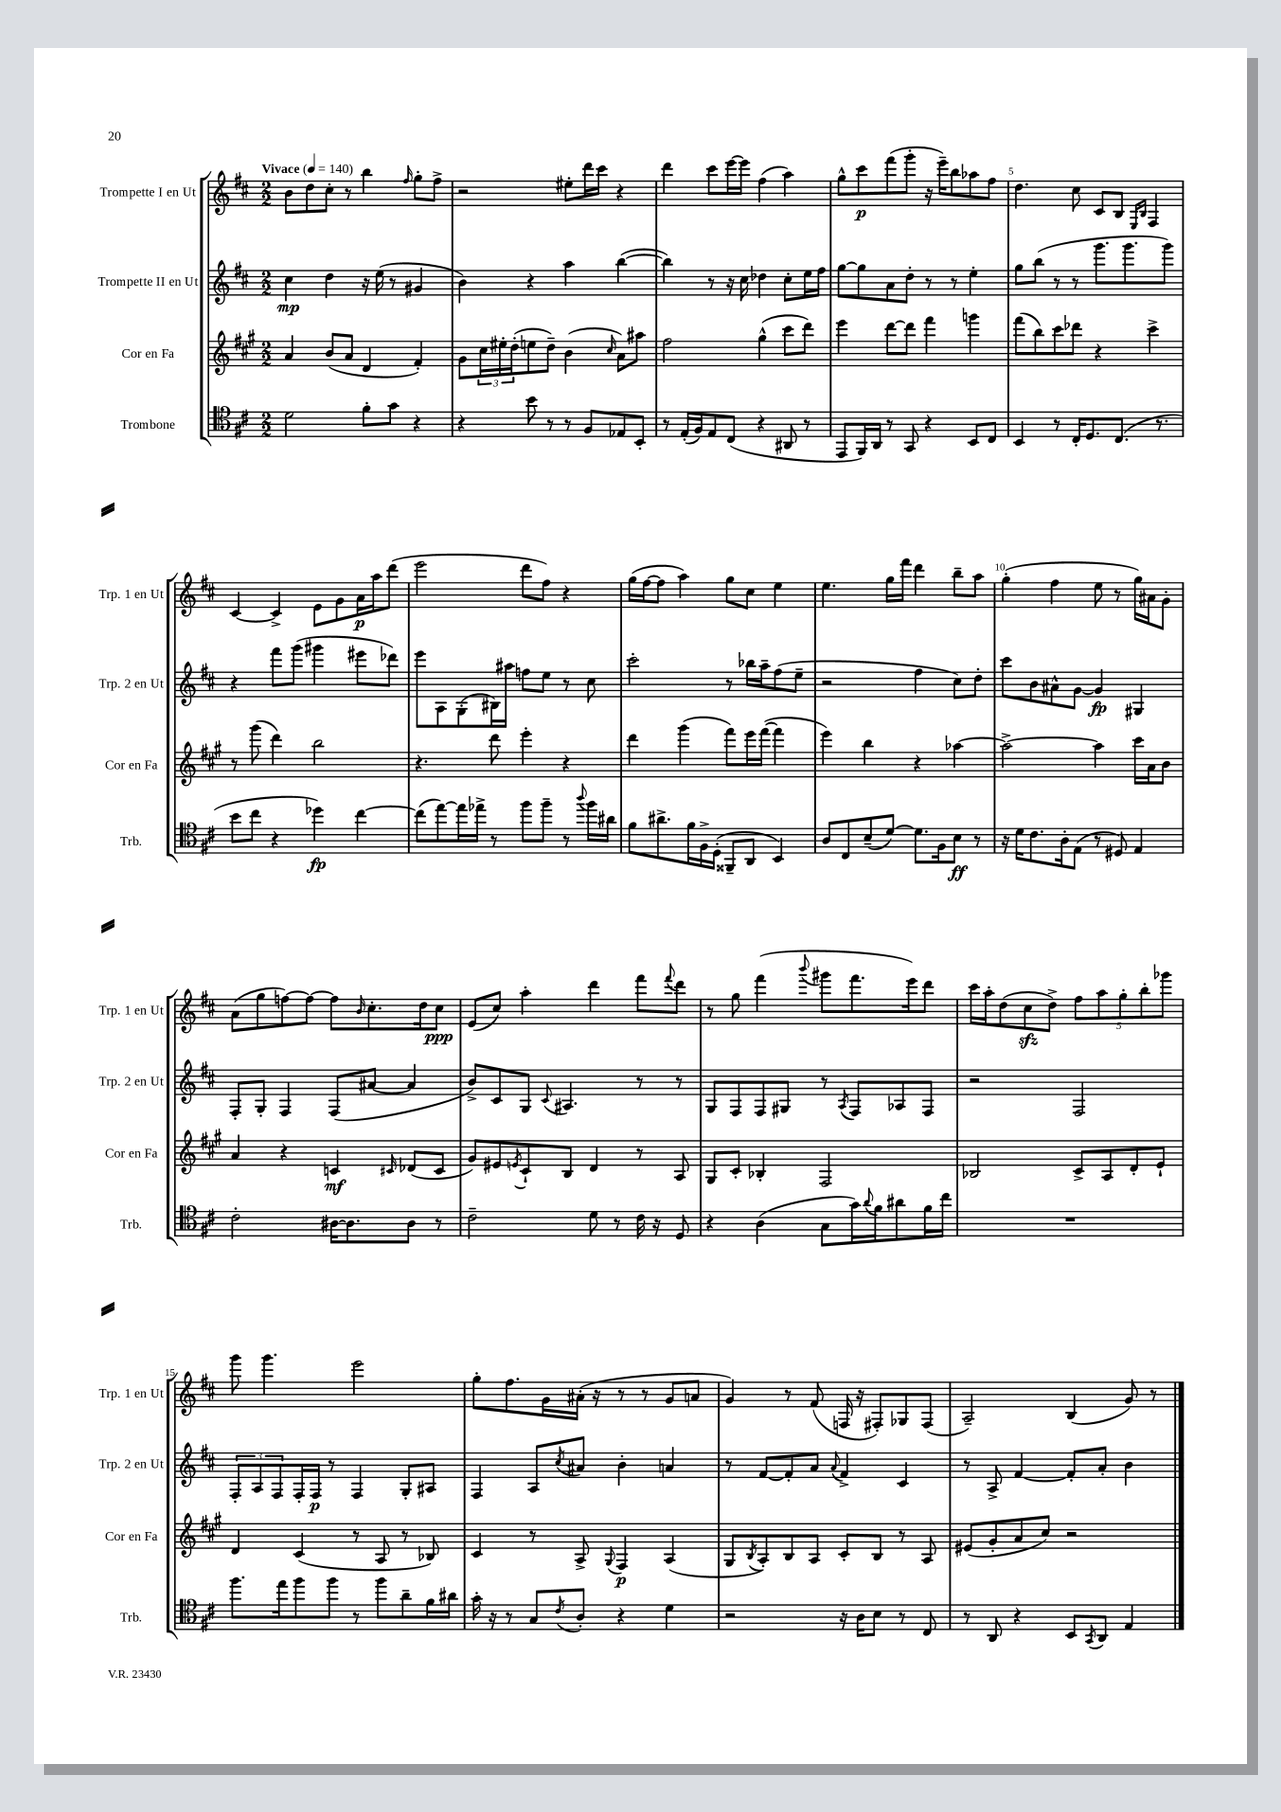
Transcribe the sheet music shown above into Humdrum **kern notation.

**kern	**dynam	**kern	**dynam	**kern	**dynam	**kern	**dynam
*part4	*part4	*part3	*part3	*part2	*part2	*part1	*part1
*staff4	*staff4	*staff3	*staff3	*staff2	*staff2	*staff1	*staff1
*I"Trombone	*	*I"Cor en Fa	*	*I"Trompette II en Ut	*	*I"Trompette I en Ut	*
*I'Trb.	*	*I'Cor en Fa	*	*I'Trp. 2 en Ut	*	*I'Trp. 1 en Ut	*
*clefC4	*	*clefG2	*	*clefG2	*	*clefG2	*
*k[f#c#]	*	*k[f#c#g#]	*	*k[f#c#]	*	*k[f#c#]	*
*M2/2	*	*M2/2	*	*M2/2	*	*M2/2	*
*MM140	*	*MM140	*	*MM140	*	*MM140	*
=1	=1	=1	=1	=1	=1	=1	=1
!	!	!	!	!	!	!LO:TX:a:B:t=Vivace	!
2d\	.	4a/	.	4cc#\	mp	8b\L	.
.	.	.	.	.	.	8dd\	.
.	.	(8b/L	.	4dd\	.	8cc#'\J	.
.	.	8a/J	.	.	.	8r	.
8f#'\L	.	4d/	.	16r	.	4bb\	.
.	.	.	.	(16ee\	.	.	.
8g\J	.	.	.	8r	.	.	.
.	.	.	.	.	.	16qqff#/	.
4r	.	4f#'/)	.	4g#X/	.	8gg'\L	.
.	.	.	.	.	.	8ff#^\J	.
=2	=2	=2	=2	=2	=2	=2	=2
4r	.	8g#\L	.	4b\)	.	2r	.
.	.	24cc#\L	.	.	.	.	.
.	.	24ee#X'\	.	.	.	.	.
.	.	(24dd'\J	.	.	.	.	.
8b\	.	8een\	.	4r	.	.	.
8r	.	8dd~\J)	.	.	.	.	.
8r	.	(4b\	.	4aa\	.	8ee#X'\L	.
8F#/L	.	.	.	.	.	16ddd\L	.
.	.	.	.	.	.	16ccc#\JJ	.
.	.	16qqcc#/	.	.	.	.	.
8E-X/	.	8a\L)	.	([4bb\	.	4r	.
8BB'/J	.	8aa#X\J	.	.	.	.	.
=3	=3	=3	=3	=3	=3	=3	=3
8r	.	2ff#\	.	4bb\])	.	4ddd\	.
(16E'/LL	.	.	.	.	.	.	.
16F#/J)	.	.	.	.	.	.	.
8E/	.	.	.	8r	.	8ccc#\L	.
(8C#/J	.	.	.	16r	.	[16eee\L	.
.	.	.	.	16cc#\	.	16eee\JJ]	.
4r	.	(4gg#^^\	.	4dd-X\	.	(4ff#\	.
8AA#X/	.	8ccc#\L	.	8cc#'\L	.	4aa\)	.
8r	.	8ddd\J)	.	16ee\L	.	.	.
.	.	.	.	16ff#\JJ	.	.	.
=4	=4	=4	=4	=4	=4	=4	=4
8EE/L	.	4eee\	.	[8gg\L	.	8gg^^\L	.
16FF#/L)	.	.	.	8gg\]	.	8ccc#\	p
16AA/JJ	.	.	.	.	.	.	.
8r	.	[8ddd\L	.	8a\	.	(8fff#\	.
8GG/	.	8ddd\J]	.	8dd'\J	.	8ggg'\J	.
4r	.	4fff#\	.	8r	.	16r	.
.	.	.	.	.	.	16eee~\KL)	.
.	.	.	.	8r	.	8bb\	.
8BB/L	.	4gggn\	.	4ee'\	.	8aa-X\	.
8C#/J	.	.	.	.	.	8ff#\J	.
=5	=5	=5	=5	=5	=5	=5	=5
4BB/	.	(8fff#\L	.	8gg\L	.	4.dd\	.
.	.	8bb\)	.	(8bb\J	.	.	.
8r	.	8ccc#\	.	8r	.	.	.
16C#'/KL	.	8ddd-X\J	.	8r	.	8cc#\	.
8.D/	.	.	.	.	.	.	.
.	.	4r	.	8.ggg\L	.	8c#/L	.
(8.C#/J	.	.	.	.	.	8B/J	.
.	.	.	.	8.ggg\	.	.	.
.	.	.	.	.	.	16qqE/LL	.
.	.	.	.	.	.	16qqB/JJ	.
.	.	4ccc#^\	.	.	.	4F#/	.
8.r	.	.	.	.	.	.	.
.	.	.	.	8ggg\J)	.	.	.
!!LO:LB:g=z
=6	=6	=6	=6	=6	=6	=6	=6
8b\L	.	8r	.	4r	.	[4c#/	.
8cc#\J	.	(8ggg#\	.	.	.	.	.
4r	.	4ddd\)	.	8fff#\L	.	4c#^/]	.
.	.	.	.	(8ggg\J	.	.	.
4dd-X\)	fp	2bb\	.	4ggg#X\	.	8e\L	.
.	.	.	.	.	.	8g\	.
[4cc#\	.	.	.	8eee#X\L	.	16a\L	p
.	.	.	.	.	.	16aa\J	.
.	.	.	.	8ddd-X\J)	.	(8ddd\J	.
=7	=7	=7	=7	=7	=7	=7	=7
(8cc#\L]	.	4.r	.	8eee\L	.	2eee\	.
[8ee\)	.	.	.	8A\	.	.	.
16ee\L]	.	.	.	(8G'\	.	.	.
16ee-X^\JJ	.	.	.	.	.	.	.
8r	.	8ddd\	.	16B#X\L)	.	.	.
.	.	.	.	16aa#X\JJ	.	.	.
8ff#\L	.	4eee'\	.	8ffn\L	.	8ddd\L	.
8ff#~\J	.	.	.	8ee\J	.	8ff#\J)	.
8r	.	4r	.	8r	.	4r	.
8qqaa/	.	.	.	.	.	.	.
16ff#\LL	.	.	.	8cc#\	.	.	.
16a#X\JJ	.	.	.	.	.	.	.
=8	=8	=8	=8	=8	=8	=8	=8
8f#\L	.	4ddd\	.	2ccc#'\	.	(16gg\LL	.
.	.	.	.	.	.	[16ff#\J	.
8.a#X^\	.	.	.	.	.	8ff#\J]	.
.	.	(4ggg#\	.	.	.	4aa\)	.
16f#\L	.	.	.	.	.	.	.
16F#^\	.	.	.	.	.	.	.
(16D'\JJ	.	.	.	.	.	.	.
8FF##X~/L	.	8fff#\L)	.	8r	.	8gg\L	.
8AA/J	.	16eee\L	.	16bb-X\LL	.	8cc#\J	.
.	.	([16fff#\JJ	.	16aa~\J	.	.	.
4BB/)	.	4fff#\]	.	(8ff#\	.	4ee\	.
.	.	.	.	8ee~\J	.	.	.
=9	=9	=9	=9	=9	=9	=9	=9
8A/L	.	4eee\)	.	2r	.	4.ee\	.
8C#/	.	.	.	.	.	.	.
(8B~/	.	4bb\	.	.	.	.	.
[8d/J)	.	.	.	.	.	16gg\LL	.
.	.	.	.	.	.	16fff#\JJ	.
8.d\L]	.	4r	.	4ff#\	.	4ddd\	.
16F#\k	.	.	.	.	.	.	.
8B\J	ff	[4aa-X\	.	8cc#\L)	.	8bb~\L	.
8r	.	.	.	8dd'\J	.	8aa\J	.
=10	=10	=10	=10	=10	=10	=10	=10
16r	.	2aa-^\_	.	8ccc#\L	.	(4gg'\	.
16d\KL	.	.	.	.	.	.	.
8.c#\	.	.	.	8b\	.	.	.
.	.	.	.	8a#X^^\	.	4ff#\	.
16A'\k	.	.	.	.	.	.	.
(8E\J	.	.	.	[8g\J	.	.	.
8r	.	4aa-\]	.	4g/]	fp	8ee\	.
8D#X/)	.	.	.	.	.	8r	.
4E/	.	16ccc#\LL	.	4G#X/	.	16gg\LL)	.
.	.	16a\J	.	.	.	16a#X\J	.
.	.	8b\J	.	.	.	8g'\J	.
!!LO:LB:g=z
=11	=11	=11	=11	=11	=11	=11	=11
2c#'\	.	4a/	.	8F#'/L	.	(8a\L	.
.	.	.	.	8G'/J	.	8gg\	.
.	.	4r	.	4F#/	.	[8ffn\)	.
.	.	.	.	.	.	8ff\J_	.
[16A#X\KL	.	4cn/	mf	(8F#/L	.	8ff\L]	.
8.A#\]	.	.	.	.	.	.	.
.	.	.	.	.	.	16qqb/	.
.	.	.	.	[8a#X/J	.	8.cc#'\	.
.	.	16qqc#X/	.	.	.	.	.
8A#\J	.	(8d-X/L	.	4a#/]	.	.	.
.	.	.	.	.	.	16dd\k	.
8r	.	8c#/J	.	.	.	8cc#\J	ppp
=12	=12	=12	=12	=12	=12	=12	=12
2c#~\	.	8g#/L)	.	8b^/L)	.	(8e/L	.
.	.	8e#X/	.	8c#/	.	8cc#/J)	.
.	.	8qen/	.	.	.	.	.
.	.	8c#`/	.	8G/J	.	4aa'\	.
.	.	.	.	8qqc#/	.	.	.
.	.	8B/J	.	4.A#X/	.	.	.
8d\	.	4d/	.	.	.	4ddd\	.
8r	.	.	.	.	.	.	.
16c#\	.	8r	.	8r	.	8fff#\L	.
16r	.	.	.	.	.	.	.
.	.	.	.	.	.	8qqfff#/	.
8D/	.	8A/	.	8r	.	8ddd\J	.
=13	=13	=13	=13	=13	=13	=13	=13
4r	.	8G#/L	.	8G/L	.	8r	.
.	.	8c#'/J	.	8F#/	.	8gg\	.
(4A\	.	4B-X'/	.	8F#/	.	(4fff#\	.
.	.	.	.	8G#X/J	.	.	.
.	.	.	.	.	.	8qqbbb/	.
8G\L	.	2F#/	.	8r	.	8ggg#X\L	.
.	.	.	.	8qA/	.	.	.
16g\L)	.	.	.	8F#/L	.	8.fff#\	.
8qqa/	.	.	.	.	.	.	.
16f#\J	.	.	.	.	.	.	.
8a#X\	.	.	.	8A-X/	.	.	.
.	.	.	.	.	.	16eee\k)	.
16f#\L	.	.	.	8F#/J	.	8ddd\J	.
16cc#\JJ	.	.	.	.	.	.	.
=14	=14	=14	=14	=14	=14	=14	=14
1r	.	2B-X/	.	2r	.	16ccc#\LL	.
.	.	.	.	.	.	16aa'\J	.
.	.	.	.	.	.	(8dd\	.
.	.	.	.	.	.	8cc#zz\	.
.	.	.	.	.	.	8dd^\J)	.
.	.	8c#^/L	.	2F#/	.	10ff#\L	.
.	.	.	.	.	.	10aa\	.
.	.	8A/	.	.	.	.	.
.	.	.	.	.	.	10gg'\	.
.	.	8d'/	.	.	.	.	.
.	.	.	.	.	.	10bb'\	.
.	.	8e`/J	.	.	.	.	.
.	.	.	.	.	.	10ggg-X\J	.
!!LO:LB:g=z
=15	=15	=15	=15	=15	=15	=15	=15
8.ff#\L	.	4d/	.	12F#'/L	.	8ggg\	.
.	.	.	.	12A/	.	.	.
.	.	.	.	.	.	4.ggg\	.
.	.	.	.	12F#/	.	.	.
16ee\k	.	.	.	.	.	.	.
8ff#\	.	(4c#/	.	16F#'/L	.	.	.
.	.	.	.	16F#/JJ	p	.	.
8ff#\J	.	.	.	8r	.	.	.
8r	.	8r	.	4F#/	.	2eee\	.
8ff#\L	.	8A/	.	.	.	.	.
8a~\	.	8r	.	8G'/L	.	.	.
16f#\L	.	8B-X/)	.	8A#X/J	.	.	.
16a#X\JJ	.	.	.	.	.	.	.
=16	=16	=16	=16	=16	=16	=16	=16
16g'\	.	4c#/	.	4F#/	.	8gg'\L	.
16r	.	.	.	.	.	.	.
8r	.	.	.	.	.	8.ff#\	.
8G/L	.	8r	.	8A/L	.	.	.
.	.	.	.	.	.	16g\L	.
8qc#/	.	.	.	8qcc#/	.	.	.
8A'/J	.	8A^/	.	8a#X/J	.	(16a#X'\JJ	.
.	.	.	.	.	.	16r	.
.	.	8qqG#/	.	.	.	.	.
4r	.	4F#/	p	4b'\	.	8r	.
.	.	.	.	.	.	8r	.
4d\	.	(4A/	.	4an/	.	8g/L	.
.	.	.	.	.	.	8an/J	.
=17	=17	=17	=17	=17	=17	=17	=17
2r	.	8G#/L	.	8r	.	4g/)	.
.	.	8qB/	.	.	.	.	.
.	.	8A'/)	.	[8f#/L	.	.	.
.	.	8B/	.	8f#'/]	.	8r	.
.	.	8A/J	.	8a/J	.	(8f#/	.
.	.	.	.	8qqa/	.	.	.
16r	.	8c#'/L	.	4f#^/	.	16Fn/	.
16A\KL	.	.	.	.	.	16r	.
8B\J	.	8B/J	.	.	.	8F#X'/L)	.
8r	.	8r	.	4c#/	.	8G-X/	.
8C#/	.	8A/	.	.	.	(8F#/J	.
=18	=18	=18	=18	=18	=18	=18	=18
8r	.	(8e#X/L	.	8r	.	2A~/)	.
8AA/	.	8g#'/	.	8A^/	.	.	.
4r	.	8a/	.	[4f#/	.	.	.
.	.	8cc#/J)	.	.	.	.	.
8BB/L	.	2r	.	8f#'/L]	.	(4B/	.
8qGG/	.	.	.	.	.	.	.
8AA/J	.	.	.	8a'/J	.	.	.
4E/	.	.	.	4b\	.	8g/)	.
.	.	.	.	.	.	8r	.
==	==	==	==	==	==	==	==
*-	*-	*-	*-	*-	*-	*-	*-
